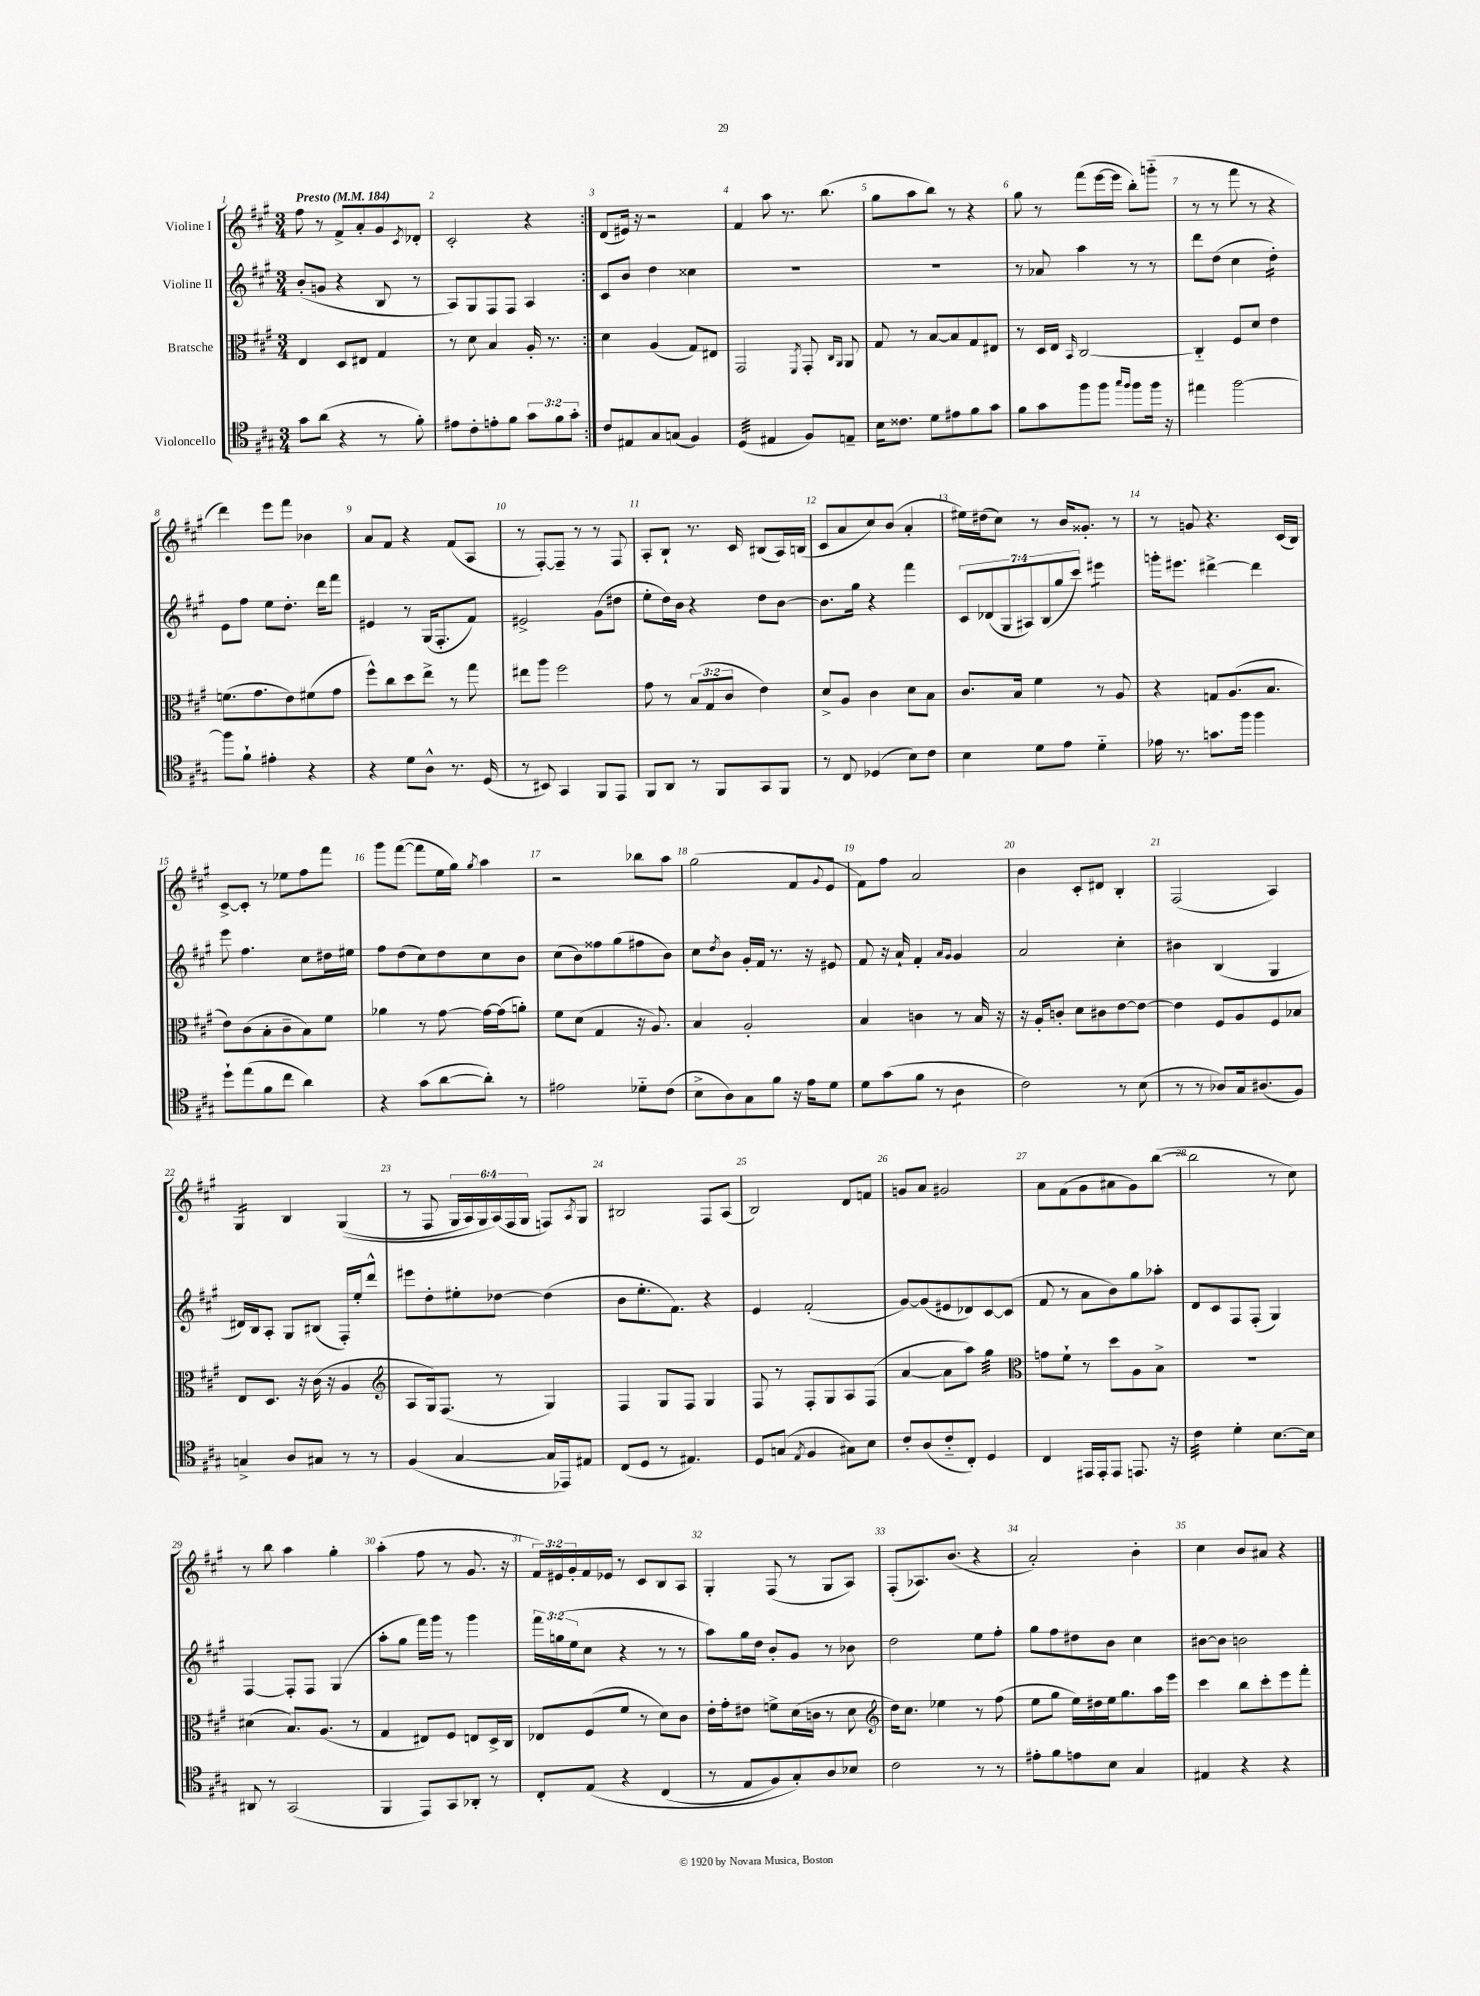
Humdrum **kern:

**kern	**kern	**kern	**kern
*staff4	*staff3	*staff2	*staff1
*clefC4	*clefC3	*clefG2	*clefG2
*k[f#c#g#]	*k[f#c#g#]	*k[f#c#g#]	*k[f#c#g#]
*M3/4	*M3/4	*M3/4	*M3/4
*MM184	*MM184	*MM184	*MM184
8g#	4E	(8b'	8ff#
(8a	.	8g	8r
4r	8D	4r	8f#^
.	8E#	.	8a'
8r	4G#	8B	8g#
.	.	.	8qc#
8f#')	.	8r	8d-'
=	=	=	=
8e#	8r	8A)	2c#'
8c#'	8d	8G#	.
8e'	4B	8F#	.
8f#	.	8F#	.
12g#	16A'	4A	4r
.	8.r	.	.
12f#	.	.	.
12g#'	.	.	.
=:|!	=:|!	=:|!	=:|!
8c#	4d	8c#	(8d
8E#	.	8b	16e#)
.	.	.	16r
8G#	(4A	4dd	2r
(8G	.	.	.
4F#)	8G#)	4cc##	.
.	8E#	.	.
=	=	=	=
(4D	2GG#	2.r	4f#
4E#	.	.	8aa
.	.	.	8.r
.	8qFF#	.	.
8F#)	8GG#'	.	.
.	.	.	(8.bb
.	16qqC#	.	.
.	16qqAA	.	.
8E~	8AA	.	.
=	=	=	=
16B	8G#	2.r	8gg#
8.c##	.	.	.
.	8r	.	8aa
8d	[8B	.	8bb)
8e#	8B]	.	8r
8f#	8G#	.	4r
8g#	8E#	.	.
=	=	=	=
8f#	8r	8r	8gg#
8g#	16D	8a-	8r
.	16E	.	.
.	16qqBB	.	.
8ff#	[2C#	4aa	(8fff#
8ff#	.	.	[16eee
.	.	.	16eee]
16qqgg#	.	.	.
16qqff#	.	.	.
8ff#	.	8r	8bb')
16ff#	.	8r	(8ggg'~
16r	.	.	.
=	=	=	=
4ee#	4C#'~]	8ddd	8r
.	.	(8dd	8r
[2ff#	8F#	4cc#	8fff#
.	8d	.	8r
.	4e	4dd')	4r
=	=	=	=
8ff#]	(8.f	8e	4ddd)
8f#`	.	8ff#	.
.	8.g#	.	.
4e#'	.	8ee	8eee
.	8e)	8.dd'	8fff#
4r	(8f#	.	4b-
.	.	16ddd	.
.	8g#	8fff#	.
=	=	=	=
4r	8ff#^^)	4e#	8a
.	8cc#	.	8f#
8d	8dd	8r	4r
8A^^	8ee^	(16G#	.
.	.	8.F#'	.
8.r	8r	.	(8f#
.	8gg#	8f#)	8A
(16D	.	.	.
=	=	=	=
8r	8ee#	2e#^	8r
8BB#)	8aa	.	[8F#')
4GG#	2ff#	.	8F#~]
.	.	.	8r
8FF#	.	(8g#	8r
8EE	.	8dd#	8F#
=	=	=	=
8FF#	8g#	8ee'	8A'
8AA	8r	16dd)	8B`
.	.	16b	.
8r	(12B	4r	8.r
.	12G#	.	.
8FF#	.	.	.
.	12c#	.	.
.	.	.	16c#
8GG#	4e)	8dd	(8B#
8FF#	.	[8b	16A)
.	.	.	(16B
=	=	=	=
8r	8d^	8.b]	8c#
8C#	8A	.	8a
.	.	16gg#	.
(4D-	4c#	4r	8cc#)
.	.	.	(8b
8B)	8d	4fff#	4a'
8c#	8B	.	.
=	=	=	=
4B	8.c#	14c#	16ee#)
.	.	.	(16dd#
.	.	(14d-	.
.	.	.	8cc#)
.	.	14G#	.
.	16B	.	.
.	.	14A#)	.
8d	4f#	.	8r
.	.	(14B	.
.	.	14gg#	.
8e	.	.	16b
.	.	14ccc#)	.
.	.	.	8.g##'
4d'~	8r	4eee#	.
.	8A	.	8r
=	=	=	=
16e-	4r	16ggg'	8r
8.r	.	8.eee#	.
.	.	.	8g
8.g	8G	[4ddd#^	4.r
.	(8.A	.	.
16ff#	.	.	.
4ff#	.	4ddd#]	.
.	8.B	.	.
.	.	.	(16c#
.	.	.	16B)
=	=	=	=
8dd`	8e)	8eee	[8c#^
(8ee	(8c#	4.ff#	8c#']
8f#	8B'	.	8r
8cc#	8c#~	.	8ee-
4a)	8B)	8cc#	8ff#
.	8f#	16dd#	8fff#
.	.	16ee#	.
=	=	=	=
4r	4a-	8ff#	8ggg#
.	.	(8dd	([8fff#
(8g#	8r	8cc#)	8fff#]
[8a	[8g#	8dd	16ee
.	.	.	16gg#)
.	.	.	8qgg#
8a'])	16g#_	8cc#	4aa
.	(16g#]	.	.
8r	8a')	8b	.
=	=	=	=
2e#	8f#	(8cc#	2r
.	(8d	8b)	.
.	4G#	8ff##	.
.	.	(8gg#	.
8d-'~	16r	8ff#	8bb-
.	8.A)	.	.
(8c#	.	8b)	8aa
=	=	=	=
8B^	4B	8cc#	(2gg#
.	.	8qdd	.
8A)	.	8b	.
8G#	2A'	16g#'	.
.	.	16f#	.
8f#	.	8.r	.
16r	.	.	8f#
16e	.	16r	.
.	.	.	8qqg#
8d	.	8e#	8e
=	=	=	=
8d	4B	8f#	8f#)
(8g#	.	16r	8ff#
.	.	16a`	.
8f#	4c	4f#'	2a
8r	.	.	.
.	.	16qqa	.
.	.	16qqg#	.
4A	8r	4g#	.
.	16B	.	.
.	16r	.	.
=	=	=	=
2c#)	16r	2a	4b
.	16A'	.	.
.	8c'	.	.
.	8d	.	8c#'
.	8c#	.	8d#
8r	[8e	4cc#'	4B'
(8B	8e_	.	.
=	=	=	=
8r	4e]	4b#	(2F#
8r	.	.	.
8A-)	8F#	(4B	.
16G#	8A	.	.
(8.A#	.	.	.
.	8F#	4G#	4A)
8F#)	8B-	.	.
=	=	=	=
4G^	8E	16d#)	4G#
.	.	16B	.
.	8.D	8A'	.
8A	.	8G#	4B
.	16r	.	.
8G#	(16c#	(8B#	.
.	16r	.	.
8r	4A	16F#')	&((4G#
.	.	16ee'	.
8r	.	8ddd^^	.
=	=	=	=
*	*clefG2	*	*
(4F#	8A	8eee#	8r
.	16G#)	8dd'	8F#
.	(8.F#	.	.
[4G#	.	8ee#'	24G#
.	.	.	24A)
.	.	.	24G#
.	8r	[8dd-	(24A&)
.	.	.	24F#
.	.	.	24G#
16G#]	4G#)	(4dd-]	8F)
16EE-)	.	.	.
.	.	.	8qA
8E#	.	.	8G#
=	=	=	=
(8C#	4F#	8b	2B#
8D	.	8.ee'	.
8r	8G#	.	.
.	.	8.f#)	.
4.E#)	8F#	.	.
.	4G#	4r	8F#
.	.	.	(8A
=	=	=	=
8D	8F#	4e	2B)
(8G	8r	.	.
8qE	.	.	.
4F#	8F#'	(2f#'	.
.	8G#	.	.
8G#)	8A	.	8d
8B	(8F#	.	8f
=	=	=	=
8c#'	[4a	[8g#)	8g
(8A	.	(8g#]	8a
8c#'~	8a]	8e#	2g#
8C#')	8aa)	8d-)	.
4D	4gg#	[8c#	.
.	.	(8c#]	.
=	=	=	=
*	*clefC3	*	*
4C#	8g	8f#	8a
.	8f#`	8r	(8f#
16EE#	8r	8a	8g#
16EE#'	.	.	.
8EE#	8dd	8b)	8a#
8.EE	8A	8gg#	8g#)
.	8B^	8aa-'	([8bb
16r	.	.	.
=	=	=	=
4c#	2.r	8d	2bb]
.	.	8c#	.
4d'	.	8F#	.
.	.	(8F#'	.
[8.B	.	4G#)	8r
.	.	.	8cc#)
16B]	.	.	.
=	=	=	=
8AA#	(4d#	[4F#	8r
8r	.	.	8bb
(2GG#	8.B)	8F#']	4aa
.	.	8F#	.
.	(8.A	.	.
.	.	(4G#	4gg#'
.	8r	.	.
=	=	=	=
4FF#	4G#	8aa'	(4aa'
.	.	8gg#	.
8EE)	8E#)	16fff#)	8ff#
.	.	16ggg#	.
8GG#	8F#	8r	8r
8AA-'	8E	4ggg#	8.g#
8r	16D^	.	.
.	16C#	.	16r
=	=	=	=
8C#'	8E-	24fff#	24f#)
.	.	(24gg	24e#
.	.	24ee	24g#'
&(8E	(8F#	8cc#	16f#
.	.	.	16e-
4r	8f#	4r	8r
.	8r	.	8c#
(4C#	8d)	8r	8B
.	8c#	8r	8A
=	=	=	=
8r	16e'	8aa)	4G#'
.	16g#'	.	.
8E	8e#	16gg#	.
.	.	16dd	.
8F#)	8f^	8b'	(8F#
8G#'&)	(16d	8g#	8r
.	16c	.	.
8A	8r	8r	8G#
8B-	8d	8b-	8A)
=	=	=	=
*	*clefG2	*	*
2c#	16dd)	2dd	(8F#'
.	8.cc#	.	.
.	.	.	8.A-)
.	4ee-	.	.
.	.	.	(8.b
8r	8r	8ee	4r
8r	(8ff#	8ff#'	.
=	=	=	=
8e#'	8ee	8gg#	2a')
8f#	8gg#	8ff#	.
8e	16ee)	8dd#	.
.	16dd#	.	.
8B	16ee	8b	.
.	8.gg#	.	.
4G#	.	4cc#	4b'
.	16aa	.	.
.	16eee	.	.
=	=	=	=
4E#	4ccc#	[8b#	4cc#
.	.	8b#]	.
4r	8bb	2b	8b
.	8ccc#'	.	8a#
4r	8eee	.	4r
.	8fff#'	.	.
==	==	==	==
*-	*-	*-	*-
